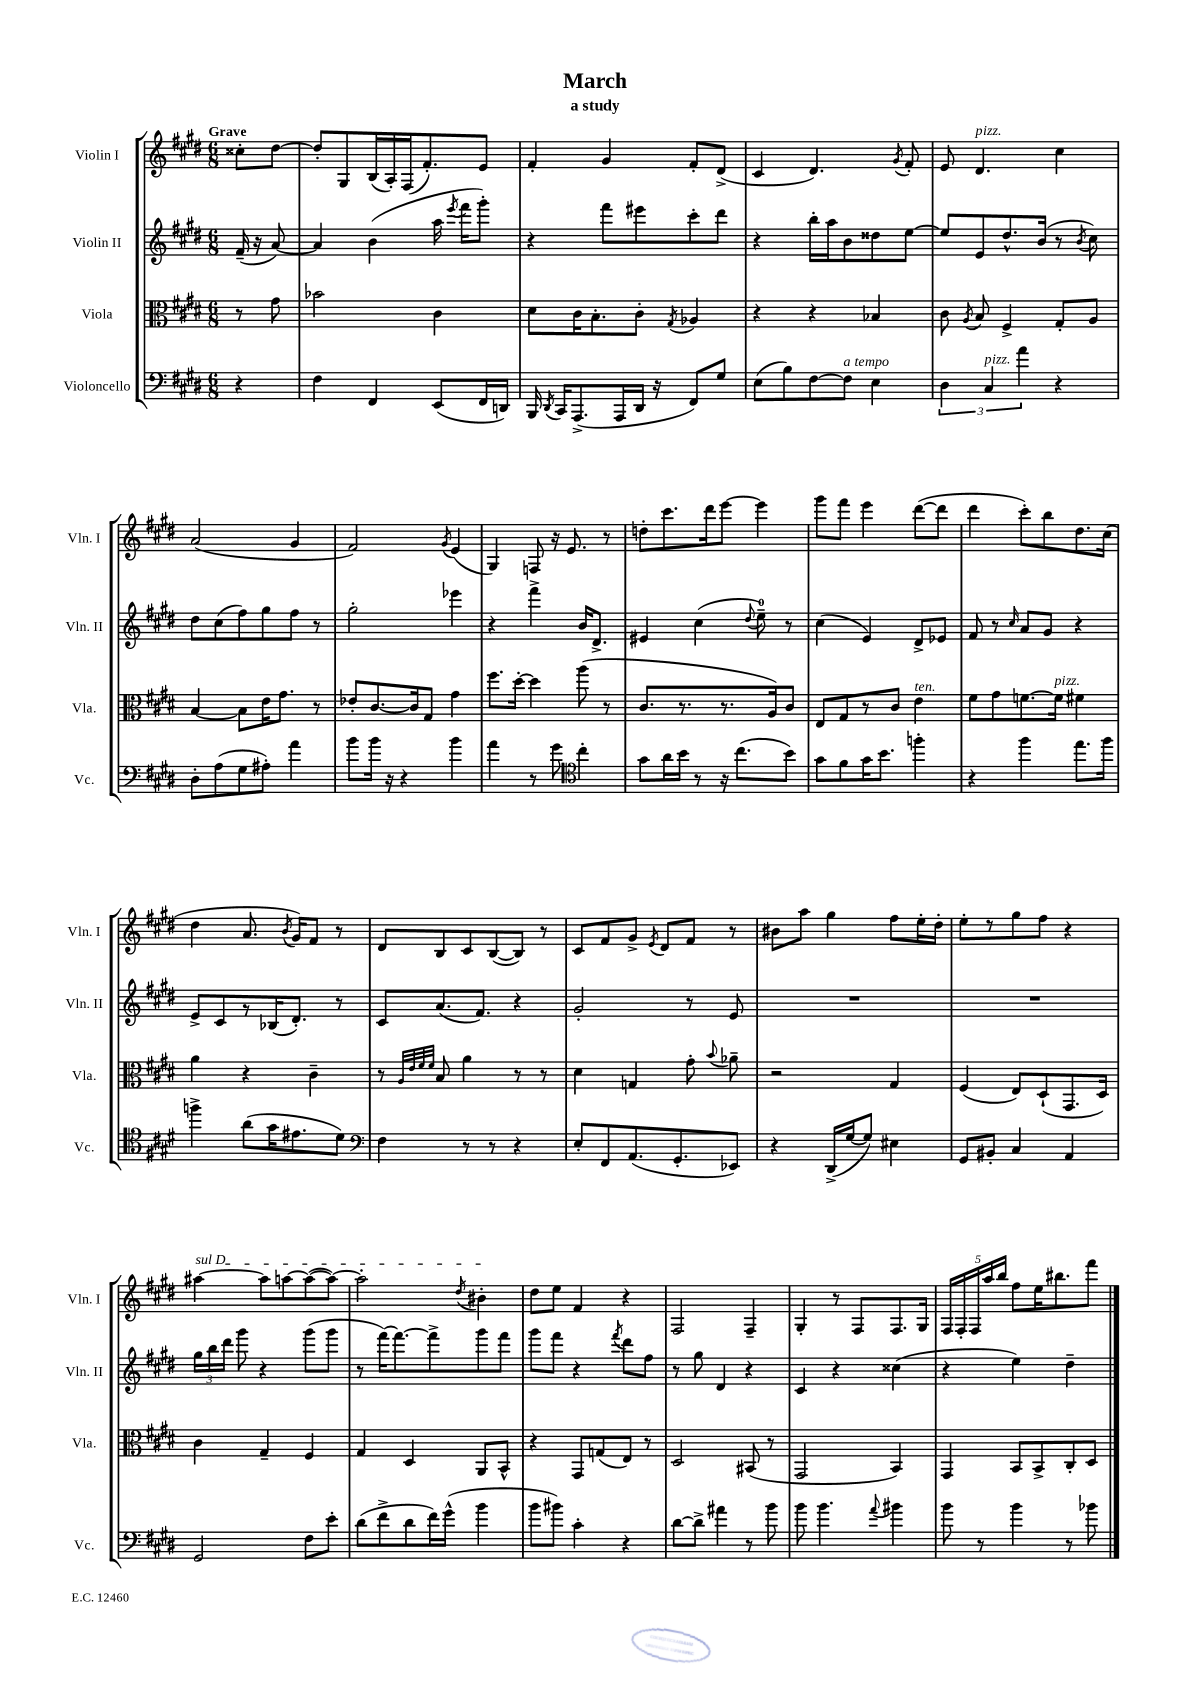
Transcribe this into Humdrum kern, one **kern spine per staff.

**kern	**kern	**kern	**kern
*staff4	*staff3	*staff2	*staff1
*clefF4	*clefC3	*clefG2	*clefG2
*k[f#c#g#d#]	*k[f#c#g#d#]	*k[f#c#g#d#]	*k[f#c#g#d#]
*M6/8	*M6/8	*M6/8	*M6/8
4r	8r	(16f#~	8cc##'
.	.	16r	.
.	8g#	[8a)	[8dd#
=	=	=	=
4F#	2b-	4a]	8dd#']
.	.	.	8G#
4FF#	.	(4b	(16B
.	.	.	16A')
.	.	.	(16F#
.	.	.	8.f#')
(8EE	4c#	16aa	.
.	.	8qeee	.
.	.	16fff#	.
16FF#	.	8ggg#')	8e
16DD)	.	.	.
=	=	=	=
16BBB	8d#	4r	4f#'
8qDD#	.	.	.
16CC#	.	.	.
(8.AAA^	16c#	.	.
.	8.B'	.	.
.	.	8fff#	4g#
16AAA	.	.	.
16DD#	8c#'	8eee#	.
16r	.	.	.
.	8qG#	.	.
8FF#)	4A-	8ccc#'	8f#'
8G#	.	8ddd#	(8d#^
=	=	=	=
(8E	4r	4r	4c#
8B)	.	.	.
[8F#	4r	16bb'	4.d#)
.	.	16aa	.
8F#]	.	8b	.
4E	4B-	8dd##	.
.	.	.	8qg#
.	.	[8ee	8f#'
=	=	=	=
6D#	8c#	8ee]	8e
.	8qA	.	.
.	8B	8e	4.d#
6C#	.	.	.
.	4F#^	8.dd#^^	.
6a	.	.	.
.	.	(16b	.
4r	8G#'	8r	4cc#
.	.	8qb	.
.	8A	8cc#)	.
=	=	=	=
8D#'	[4B	8dd#	(2a
(8A	.	(8cc#	.
8G#	8B]	8ff#)	.
8A#')	16e	8gg#	.
.	8.g#	.	.
4a	.	8ff#	4g#
.	8r	8r	.
=	=	=	=
8b	8e-'	2gg#'	2f#)
16b	[8.c#	.	.
16r	.	.	.
4r	.	.	.
.	16c#]	.	.
.	8G#	.	.
.	.	.	8qg#
4b	4g#	4eee-	(4e
=	=	=	=
4a	8.ff#	4r	4G#)
.	[16dd#'	.	.
8r	4dd#]	4fff#^	8F
8g#	.	.	16r
.	.	.	8.e
*clefC4	*	*	*
4cc#'	(8aa	16b	.
.	.	8.d#^	.
.	8r	.	8r
=	=	=	=
8g#	8.c#	4e#	8dd'
16a	.	.	8.ccc#
16b	8.r	.	.
8r	.	(4cc#	.
.	.	.	16ddd#
16r	8.r	.	[8eee
(8.cc#	.	.	.
.	.	8qqdd#	.
.	.	8ee~)	4eee]
.	16A)	.	.
8b)	8c#	8r	.
=	=	=	=
8g#	8E	(4cc#	8ggg#
8f#	8G#	.	8fff#
16g#	8r	4e)	4eee
8.b	.	.	.
.	8c#	.	.
4ff'	4e	8d#^	([8ddd#
.	.	8e-	8ddd#]
=	=	=	=
4r	8f#	8f#	4ddd#
.	8g#	8r	.
.	.	16qqcc#	.
4ff#	[8.f	8a	8ccc#')
.	.	8g#	8bb
.	16f]	.	.
8.ee	4f#	4r	8.dd#
16ff#	.	.	(16cc#
=	=	=	=
4ff^	4a	8e^	4dd#
.	.	8c#	.
(8a	4r	8r	8.a
16g#	.	(16B-	.
.	.	.	8qb
8.e#	.	8.d#')	16g#)
.	4c#~	.	8f#
8d#)	.	8r	8r
=	=	=	=
*clefF4	*	*	*
4F#	8r	8c#	8d#
.	32qqA	.	.
.	32qqe	.	.
.	32qqf#	.	.
.	32qqf#	.	.
.	8B	(8.a	8B
8r	4a	.	8c#
.	.	8.f#)	.
8r	.	.	([8B
4r	8r	4r	8B])
.	8r	.	8r
=	=	=	=
8E'	4d#	2g#'	8c#
8FF#	.	.	8f#
(8.AA	4G	.	8g#^
.	.	.	8qe
.	.	.	8d#
8.GG#'	.	.	.
.	8g#'	8r	8f#
.	8qqb	.	.
8EE-)	8a-~	8e	8r
=	=	=	=
4r	2r	2.r	8b#
.	.	.	8aa
(16DD#^	.	.	4gg#
[16G#	.	.	.
8G#])	.	.	.
4E#	4G#	.	8ff#
.	.	.	16ee'
.	.	.	16dd#'
=	=	=	=
8GG#	(4F#	2.r	8ee'
8BB#'	.	.	8r
4C#	8E)	.	8gg#
.	(8D#`	.	8ff#
4AA	8.GG#	.	4r
.	16D#)	.	.
=	=	=	=
2GG#	4c#	24gg#	[4aa#
.	.	24bb	.
.	.	24ddd#	.
.	.	8ggg#	.
.	4G#~	4r	8aa#]
.	.	.	[8aa
8F#	4F#	(8ggg#	(8aa_
8e'	.	8ggg#	8aa_)
=	=	=	=
(8d#	4G#	8r	2aa']
8f#^	.	[16fff#)	.
.	.	8.fff#_	.
8d#	4D#	.	.
16f#)	.	8fff#^]	.
(16g#^^	.	.	.
.	.	.	8qdd#
4b	8AA	8ggg#	4b#'
.	8BB^^	8fff#	.
=	=	=	=
8b	4r	8ggg#	8dd#
8b#)	.	8fff#	8ee
4c#'	8GG#	4r	4f#
.	(8G	.	.
.	.	8qfff#	.
4r	8E)	8ddd#	4r
.	8r	8ff#	.
=	=	=	=
[8d#	2D#	8r	2F#
8d#^]	.	8gg#	.
4a#	.	4d#	.
8r	(8BB#	4r	4F#~
8b	8r	.	.
=	=	=	=
8b	2GG#	4c#	4G#'
4.b	.	.	.
.	.	4r	8r
.	.	.	8F#
8qqa	.	.	.
4b#	4BB)	(4cc##	8.F#
.	.	.	16G#
=	=	=	=
8b	4GG#	4r	20F#
.	.	.	20F#'
.	.	.	20F#
8r	.	.	.
.	.	.	20aa
.	.	.	20bb
4b	8BB	4ee)	8ff#
.	8BB^	.	16ee
.	.	.	8.bb#
8r	8C#'	4dd#~	.
8b-	8D#	.	8fff#
==	==	==	==
*-	*-	*-	*-
